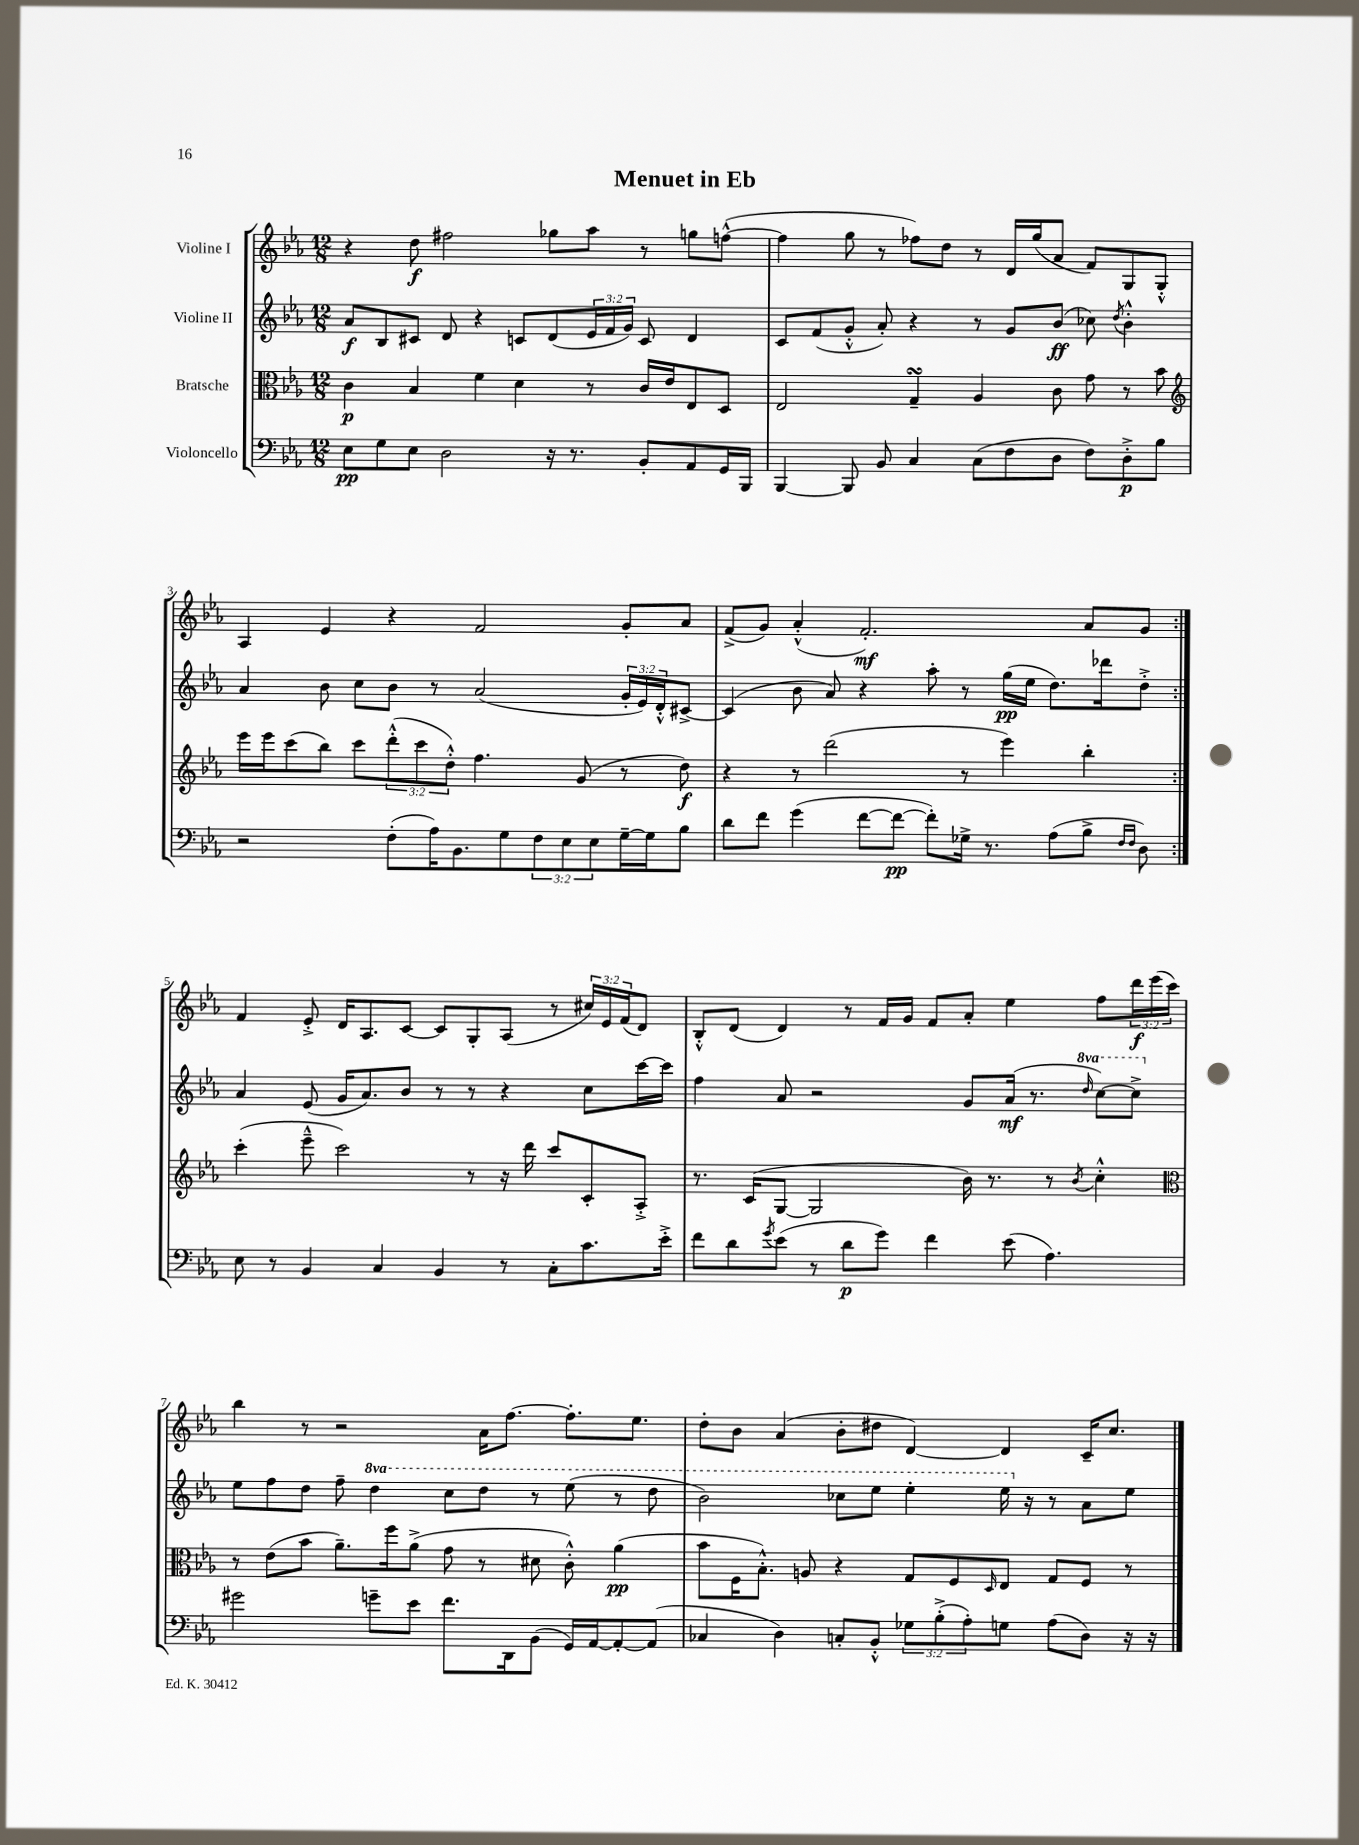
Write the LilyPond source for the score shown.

\header { title = "Menuet in Eb" }
<<
\new StaffGroup <<
\new Staff = "s0" \with { instrumentName = "Violine I" } {
    \clef treble \key ees \major \numericTimeSignature \time 12/8 \override Staff.TupletNumber.text = #tuplet-number::calc-fraction-text
    \repeat volta 2 { r4 d''8\f fis''2 ges''8 aes''8 r8 g''8 f''8~-^( |
    f''4 g''8 r8 fes''8) d''8 r8 d'16 g''16( aes'8 f'8) g8 g8-.-^ |
    aes4 ees'4 r4 f'2 g'8-. aes'8 |
    f'8->( g'8) aes'4-.-^( f'2.-.\mf) aes'8 g'8 | }
    f'4 ees'8-.-> d'16 aes8. c'8~ c'8 g8-. aes8( r8 \tuplet 3/2 { cis''16) ees'16 f'16( } d'8) |
    bes8-.-^ d'8( d'4) r8 f'16 g'16 f'8 aes'8-. ees''4 f''8 \tuplet 3/2 { d'''16\f ees'''16( c'''16) } |
    bes''4 r8 r2 aes'16 f''8.~ f''8.-. ees''8. |
    d''8-. bes'8 aes'4( bes'8-. dis''8 d'4~) d'4 c'16-- c''8. \bar "|." |
}
\new Staff = "s1" \with { instrumentName = "Violine II" } {
    \clef treble \key ees \major \numericTimeSignature \time 12/8 \override Staff.TupletNumber.text = #tuplet-number::calc-fraction-text \set Staff.ottavationMarkups = #ottavation-simple-ordinals
    \repeat volta 2 { aes'8\f bes8 cis'8 d'8 r4 c'8 d'8( \tuplet 3/2 { ees'16 f'16 g'16) } c'8 d'4 |
    c'8 f'8( g'8-.-^ aes'8-.) r4 r8 g'8 bes'8\ff( ces''8) \acciaccatura { d''8 } bes'4-.-^ |
    aes'4 bes'8 c''8 bes'8 r8 aes'2( \tuplet 3/2 { g'16-. ees'16) d'16-.-^ } cis'8~-> |
    cis'4( bes'8 aes'8) r4 aes''8-. r8 g''16\pp( ees''16 d''8.) des'''16 d''8-.-> | }
    aes'4 ees'8( g'16 aes'8.) bes'8 r8 r8 r4 c''8 c'''16~ c'''16 |
    f''4 aes'8 r2 g'8 aes'16\mf( r8. \ottava #1 \grace { d'''16 } c'''8~) c'''8-> \ottava #0 |
    ees''8 f''8 d''8 f''8-- \ottava #1 d'''4 c'''8 d'''8 r8 ees'''8( r8 d'''8 |
    bes''2) ces'''8 ees'''8 ees'''4-. ees'''16 \ottava #0 r16 r8 aes'8 ees''8 \bar "|." |
}
\new Staff = "s2" \with { instrumentName = "Bratsche" } {
    \clef alto \key ees \major \numericTimeSignature \time 12/8 \override Staff.TupletNumber.text = #tuplet-number::calc-fraction-text
    \repeat volta 2 { c'4\p bes4 f'4 d'4 r8 c'16 ees'16 ees8 d8 |
    ees2 g4--\turn aes4 c'8 g'8 r8 bes'8 |
    \clef treble ees'''16 ees'''16 c'''8( bes''8) c'''8 \tuplet 3/2 { d'''8-.-^( c'''8 d''8-.-^) } f''4. g'8( r8 d''8\f) |
    r4 r8 d'''2( r8 ees'''4) bes''4-. | }
    c'''4-.( ees'''8---^ c'''2) r8 r16 d'''16 c'''8 c'8-. aes8-.-> |
    r8. c'16( g8~ g2 bes'16) r8. r8 \acciaccatura { bes'8 } c''4-.-^ |
    \clef alto r8 ees'8( bes'8 aes'8.--) f''16 aes'8->( g'8 r8 dis'8 c'8-.-^) aes'4\pp( |
    bes'8 f16 bes8.-.-^) a8 r4 g8 f8 \grace { d16 } ees8 g8 f8 r8 \bar "|." |
}
\new Staff = "s3" \with { instrumentName = "Violoncello" } {
    \clef bass \key ees \major \numericTimeSignature \time 12/8 \override Staff.TupletNumber.text = #tuplet-number::calc-fraction-text
    \repeat volta 2 { ees8\pp g8 ees8 d2 r16 r8. bes,8-. aes,8 g,16 bes,,16 |
    bes,,4~ bes,,8 bes,8 c4 c8( f8 d8 f8) d8-.->\p bes8 |
    r2 f8-.( aes16) bes,8. g8 \tuplet 3/2 { f8 ees8 ees8 } g16~-- g16 bes8 |
    d'8 f'8 g'4( f'8~ f'8~\pp f'8-.) ges16-> r8. aes8( bes8-> \grace { f16 f16 } d8) | }
    ees8 r8 bes,4 c4 bes,4 r8 c8-. c'8. ees'16-.-> |
    f'8 d'8 \acciaccatura { g'8 } ees'8( r8 d'8\p g'8) f'4 ees'8( aes4.) |
    gis'2 g'8-- ees'8 f'8. d,16 bes,8( g,16) aes,16~ aes,8~-. aes,8( |
    ces4 d4) c8-. bes,8-.-^ \tuplet 3/2 { ges8 bes8-.->( aes8-.) } g8 aes8( d8) r16 r16 \bar "|." |
}
>>
>>
